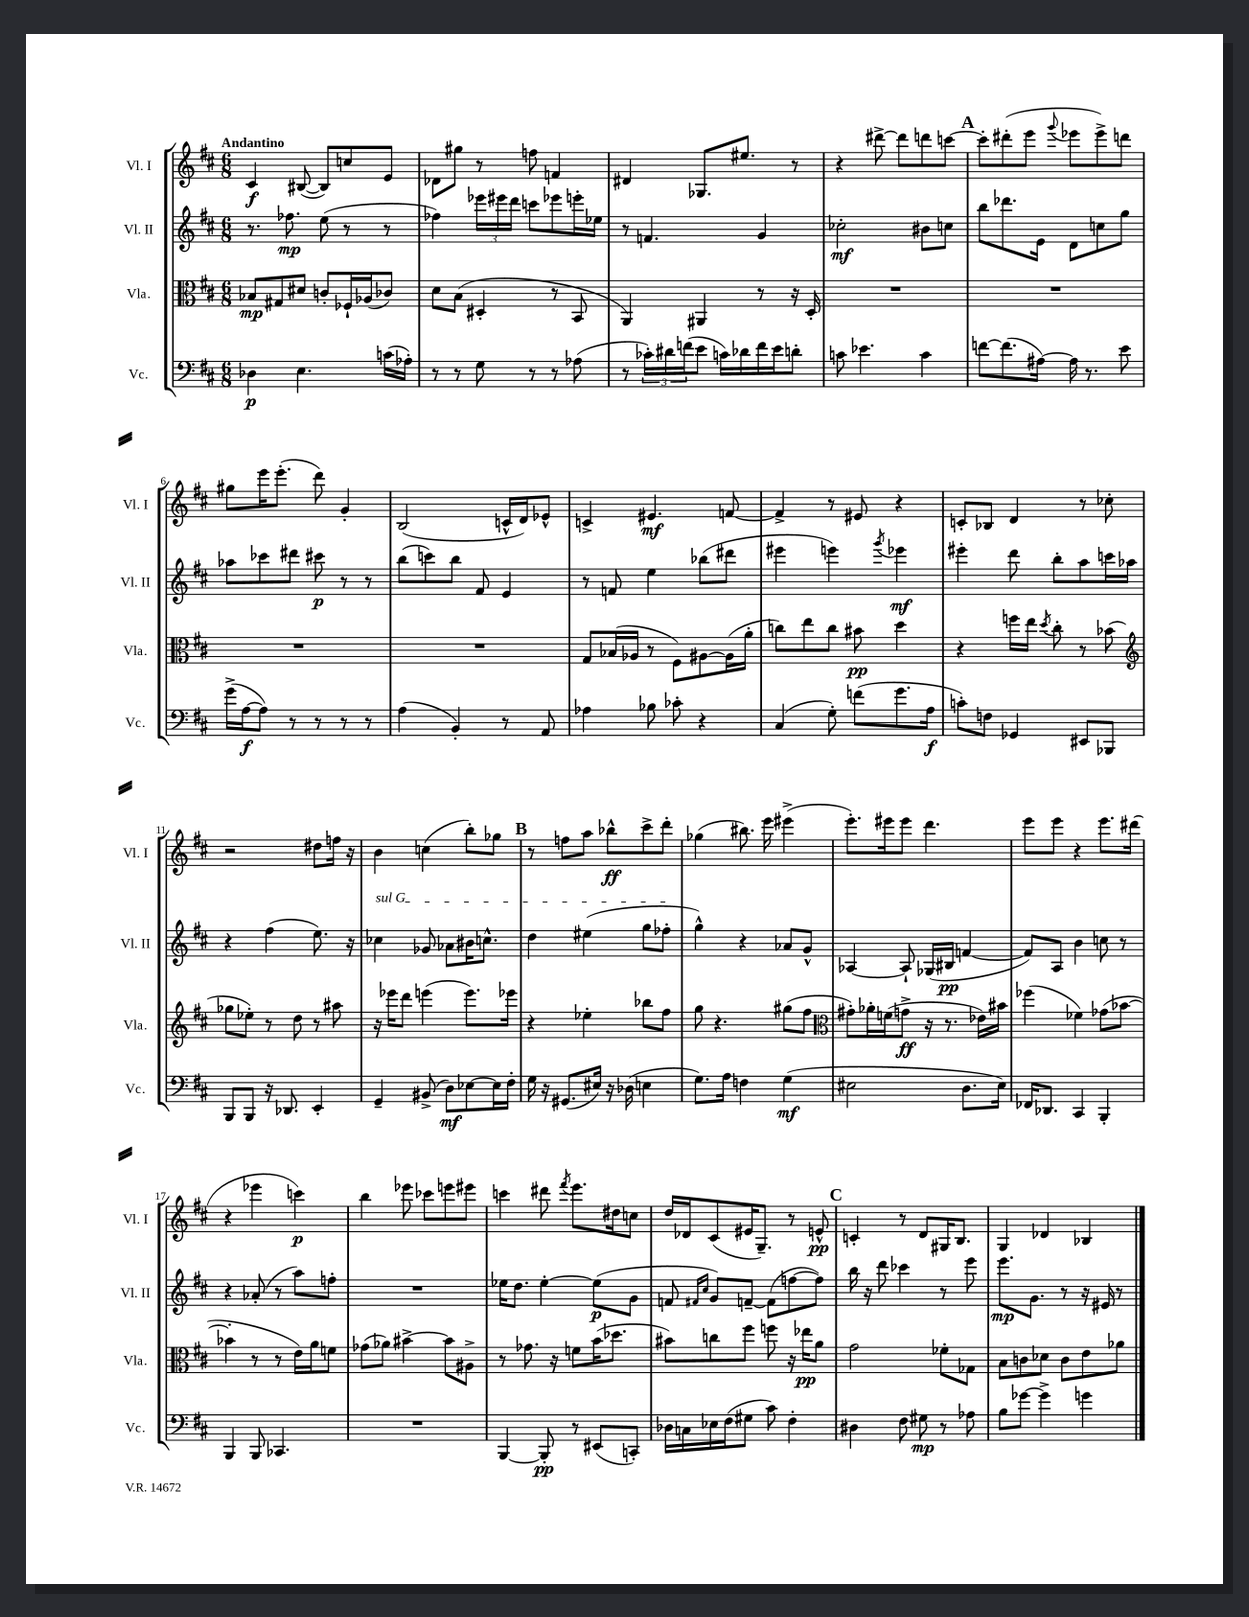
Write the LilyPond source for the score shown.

<<
\new StaffGroup <<
\new Staff = "s0" \with { instrumentName = "Vl. I" shortInstrumentName = "Vl. I" } {
    \clef treble \key d \major \numericTimeSignature \time 6/8 \tempo "Andantino"
    cis'4\f bis8~( bis8) c''8 e'8 |
    des'8 gis''8 r8 f''8 f'4 |
    dis'4 ges8. eis''8. r8 |
    r4 dis'''8~-> dis'''8 d'''8 c'''8~ |
    \mark \markup { \bold "A" } c'''8-. dis'''8-.( e'''8 \appoggiatura { g'''8 } ees'''8 ees'''8->) d'''8 |
    gis''8 e'''16 e'''8.-.( d'''8) g'4-. |
    b2( c'16-^ d'16) ees'8-^ |
    c'4-> eis'4.\mf f'8~ |
    f'4-> r8 eis'8 r4 |
    c'8-. bes8 d'4 r8 ces''8-. |
    r2 dis''8 f''16 r16 |
    b'4 c''4( b''8-.) ges''8 |
    \mark \markup { \bold "B" } r8 f''8 a''8 bes''8-^\ff cis'''8-> d'''8-. |
    ges''4( bis''8.) e'''16 eis'''4->( |
    e'''8.-.) eis'''16 eis'''8 d'''4. |
    e'''8 e'''8 r4 e'''8. dis'''16( |
    r4 ees'''4 c'''4\p) |
    b''4 ees'''8 ces'''8 e'''8 eis'''8 |
    c'''4 dis'''8 \acciaccatura { fis'''8 } e'''8. dis''16 c''8 |
    d''16 des'16 cis'8( eis'16 g8.--) r8 e'8-^\pp |
    \mark \markup { \bold "C" } c'4-. r8 d'8 gis16 b8. |
    g4 des'4 bes4 \bar "|." |
}
\new Staff = "s1" \with { instrumentName = "Vl. II" shortInstrumentName = "Vl. II" } {
    \clef treble \key d \major \numericTimeSignature \time 6/8
    r8. fes''8.\mp e''8( r8 r8 |
    fes''4) \tuplet 3/2 { ees'''16 eis'''16 d'''16 } c'''8 ees'''8 e'''16-. ees''16 |
    r8 f'4. g'4 |
    ces''2-.\mf bis'8 c''8 |
    \mark \markup { \bold "A" } b''8 des'''8. e'16 d'8 c''8 g''8 |
    aes''8 ces'''8 dis'''8 cis'''8\p r8 r8 |
    b''8( c'''8) b''8 fis'8 e'4 |
    r8 f'8 e''4 bes''8( dis'''8 |
    eis'''4 e'''4) \acciaccatura { g'''8 } ees'''4\mf |
    eis'''4-. d'''8 b''8-. a''8 c'''16 aes''16 |
    r4 fis''4( e''8.) r16 |
    \once \override TextSpanner.bound-details.left.text = \markup { \italic "sul G" } ces''4\startTextSpan ges'8 aes'8 bis'16 c''8.-^ |
    \mark \markup { \bold "B" } d''4 eis''4( g''8 fes''8-.\stopTextSpan |
    g''4-^) r4 aes'8 g'8-^ |
    aes4~ aes8-! ges16( bis16\pp f'4~ |
    f'8) a8 b'4 c''8 r8 |
    r4 aes'8-.( r8 a''8) f''8-. |
    R2. |
    ees''16 d''8. ees''4~-. ees''8\p( g'8 |
    f'8 \grace { fis'16 cis''16 } g'8) f'8~-- f'8( f''8~ f''8) |
    \mark \markup { \bold "C" } b''16 r16 d'''8 ces'''4 r8 e'''8 |
    e'''8.\mp g'8. r8 r16 eis'16 r8 \bar "|." |
}
\new Staff = "s2" \with { instrumentName = "Vla." shortInstrumentName = "Vla." } {
    \clef alto \key d \major \numericTimeSignature \time 6/8
    bes8\mp gis8 dis'8 c'8-. fes16-! aes16( ces'8) |
    d'8 b8( dis4-. r8 b,8 |
    a,4) ais,4 r8 r16 d16-. |
    R2. |
    \mark \markup { \bold "A" } R2. |
    R2. |
    R2. |
    g8 bes16( aes16 r8 fis8) ais8~ ais16( a'16-. |
    c''8) e''8 c''8 bis'8\pp d''4 |
    r4 f''16 e''16 \acciaccatura { d''8 } cis''8-. r8 bes'8( |
    \clef treble ges''8 ees''8-.) r8 d''8 r8 ais''8 |
    r16 ees'''16 d'''8 e'''4( e'''8.) ees'''16 |
    \mark \markup { \bold "B" } r4 ees''4-. bes''8 fis''8 |
    g''8 r4. gis''8( fis''8 |
    \clef alto gis'8-.) aes'16-. f'16( g'8->\ff r16 r8. ees'16) bis'16 |
    fes''4( fes'4) ges'8( bes'8~ |
    bes'4-. r8 r8 e'16) a'16 f'8 |
    ges'8( aes'8) bis'4~-> bis'8 ais8-> |
    r8 ges'8. r16 f'8 b'16( des''8. |
    bis'8) c''8 fis''8 f''8 r16 ees''16\pp a'8 |
    \mark \markup { \bold "C" } g'2 fes'8-. ges8 |
    b8 c'8 des'8 c'8 e'8 aes'8 \bar "|." |
}
\new Staff = "s3" \with { instrumentName = "Vc." shortInstrumentName = "Vc." } {
    \clef bass \key d \major \numericTimeSignature \time 6/8
    des4\p e4. c'16( aes16-.) |
    r8 r8 g8 r8 r8 aes8( |
    r8 \tuplet 3/2 { ces'16-.) dis'16 f'16( } e'8 c'16) des'16 f'16 e'16 d'8-. |
    c'8 ees'4. c'4 |
    \mark \markup { \bold "A" } f'8~ f'8.( ais16~) ais16 r8. e'8 |
    g'16->( a16~\f a8) r8 r8 r8 r8 |
    a4( b,4-.) r8 a,8 |
    aes4 bes8 ces'8-. r4 |
    cis4( g8-.) f'8( g'8. a16\f |
    c'8-.) f8 ges,4 eis,8 bes,,8 |
    b,,8 b,,8 r16 des,8. e,4-. |
    g,4-- bis,8->( d8\mf) ees8~ ees16 fis16-. |
    \mark \markup { \bold "B" } g16 r16 gis,8.( eis16) r16 des16( e4 |
    g8.) a16 f4 g4\mf( |
    eis2 d8. eis16) |
    fes,16 des,8. cis,4 b,,4-. |
    b,,4 b,,8 ces,4. |
    R2. |
    b,,4~ b,,8-.\pp r8 eis,8( c,8-.) |
    des16 c16 ees16 fis16( gis8 cis'8) fis4-. |
    \mark \markup { \bold "C" } dis4 fis8 gis8\mp r8 aes8 |
    b8 ges'8~ ges'4-> g'4 \bar "|." |
}
>>
>>
